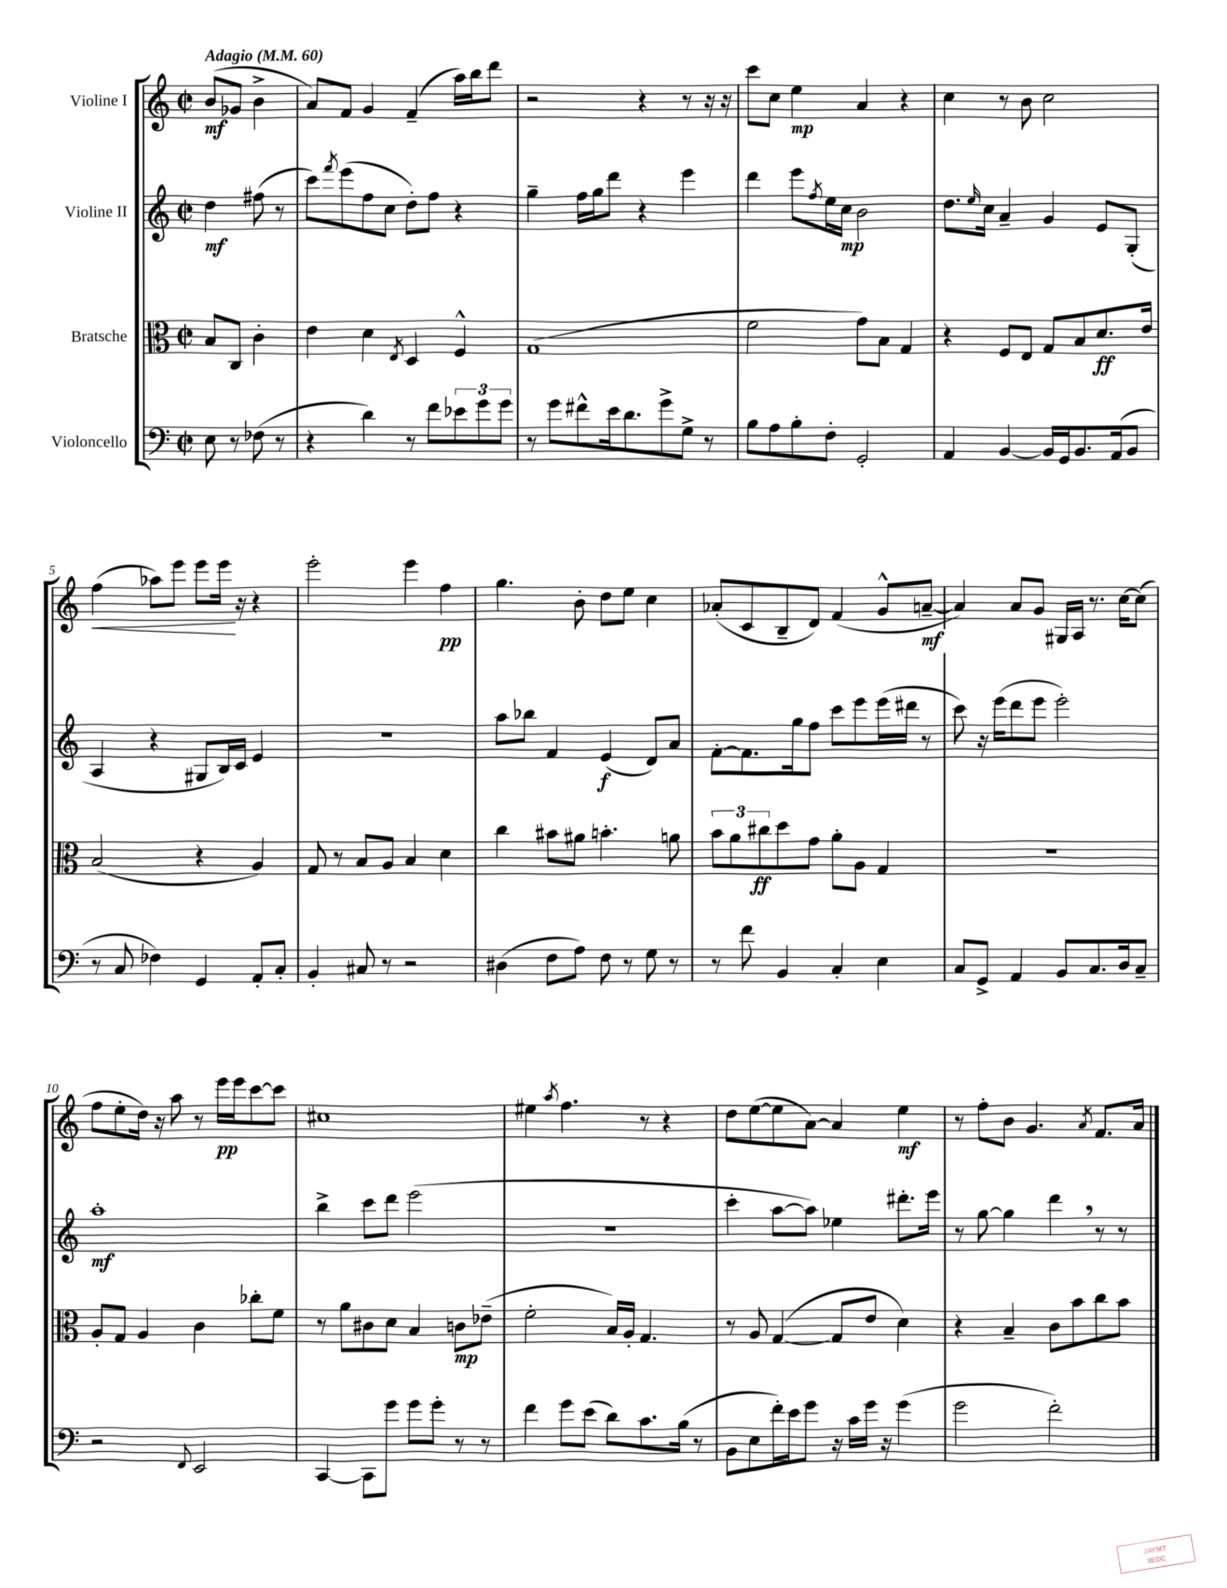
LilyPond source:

<<
\new StaffGroup <<
\new Staff = "s0" \with { instrumentName = "Violine I" } {
    \clef treble \key c \major \defaultTimeSignature \time 2/2 \partial 2 \tempo "Adagio" 4 = 60
    b'8\mf( ges'8 b'4-> |
    a'8) f'8 g'4 f'4--( a''16) b''16 d'''8 |
    r2 r4 r8 r16 r16 |
    c'''8 c''8 e''4\mp a'4 r4 |
    c''4 r8 b'8 c''2 |
    f''4\<( aes''8) e'''8 e'''8 e'''16\! r16 r4 |
    e'''2-. e'''4 f''4\pp |
    g''4. b'8-. d''8 e''8 c''4 |
    aes'8-.( c'8 b8-- d'8) f'4( g'8-^ a'8~--\mf |
    a'4) a'8 g'8 gis16 a16 r8. c''16~ c''8( |
    f''8 e''8-. d''16) r16 a''8 r8 e'''16\pp e'''16 c'''8~ c'''8 |
    cis''1 |
    eis''4 \acciaccatura { a''8 } f''4. r8 r4 |
    d''8 e''8~( e''8 a'8~) a'4 e''4\mf |
    r8 f''8-. b'8 g'4. \acciaccatura { a'8 } f'8. a'16 \bar "|." |
}
\new Staff = "s1" \with { instrumentName = "Violine II" } {
    \clef treble \key c \major \defaultTimeSignature \time 2/2 \partial 2
    d''4\mf fis''8( r8 |
    c'''8) \acciaccatura { f'''8 } e'''8( f''8 c''8 d''8-.) f''8 r4 |
    g''4-- f''16 g''16 d'''8 r4 e'''4 |
    d'''4 e'''8 \acciaccatura { f''8 } e''16 c''16\mp b'2 |
    d''8. \grace { e''16 } c''16 a'4-- g'4 e'8 g8-.( |
    a4 r4 gis8 b16) c'16 e'4 |
    r1 |
    a''8 bes''8 f'4 e'4\f( d'8) a'8 |
    f'8~-. f'8. g''16 f''8 c'''8 e'''8 e'''16( dis'''16 r8 |
    c'''8) r16 e'''16( d'''8 e'''8 e'''2-.) |
    a''1-.\mf |
    b''4-> c'''8 d'''8 e'''2( |
    R1 |
    c'''4-. a''8~ a''8) ees''4 dis'''8.-. e'''16 |
    r8 g''8~ g''4 d'''4 \breathe r8 r8 \bar "|." |
}
\new Staff = "s2" \with { instrumentName = "Bratsche" } {
    \clef alto \key c \major \defaultTimeSignature \time 2/2 \partial 2
    b8 c8 c'4-. |
    e'4 d'4 \acciaccatura { e8 } d4 f4-^ |
    g1( |
    f'2 g'8) b8 g4 |
    r4 f8 e8 g8 b8 d'8.\ff e'16 |
    b2( r4 a4) |
    g8 r8 b8 a8 b4 d'4 |
    c''4 bis'8 ais'8 b'4.-. a'8 |
    \tuplet 3/2 { b'8 a'8 cis''8\ff } d''8 g'8 a'8-. a8 g4 |
    r1 |
    a8-. g8 a4 c'4 ces''8-. f'8 |
    r8 a'8 cis'8 d'8 b4 c'8\mp ees'8--( |
    f'2-. b16) a16-. g4. |
    r8 a8 g4~( g8 e'8 d'4) |
    r4 b4-- c'8 b'8 c''8 b'8 \bar "|." |
}
\new Staff = "s3" \with { instrumentName = "Violoncello" } {
    \clef bass \key c \major \defaultTimeSignature \time 2/2 \partial 2
    e8 r8 fes8( r8 |
    r4 d'4) r8 f'8 \tuplet 3/2 { ees'8 g'8 g'8 } |
    r8 g'8 fis'8-^ e'16 d'8. g'8-> g8-> r8 |
    b8 a8 b8-. f8-. g,2-. |
    a,4 b,4~ b,16 g,16 b,8. a,16( b,8 |
    r8 c8 fes4) g,4 a,8-. c8-. |
    b,4-. cis8 r8 r2 |
    dis4( f8 a8) f8 r8 g8 r8 |
    r8 f'8 b,4 c4-. e4 |
    c8 g,8-> a,4 b,8 c8. d16 c8-- |
    r2 \appoggiatura { f,8 } e,2 |
    c,4~ c,8 g'8 g'8 g'8-. r8 r8 |
    f'4 g'8 e'8( d'8) c'8. b16( r8 |
    b,8 e8 f'16-.) e'16 g'8 r16 c'16 g'16 r16 g'4( |
    g'2 f'2-.) \bar "|." |
}
>>
>>
